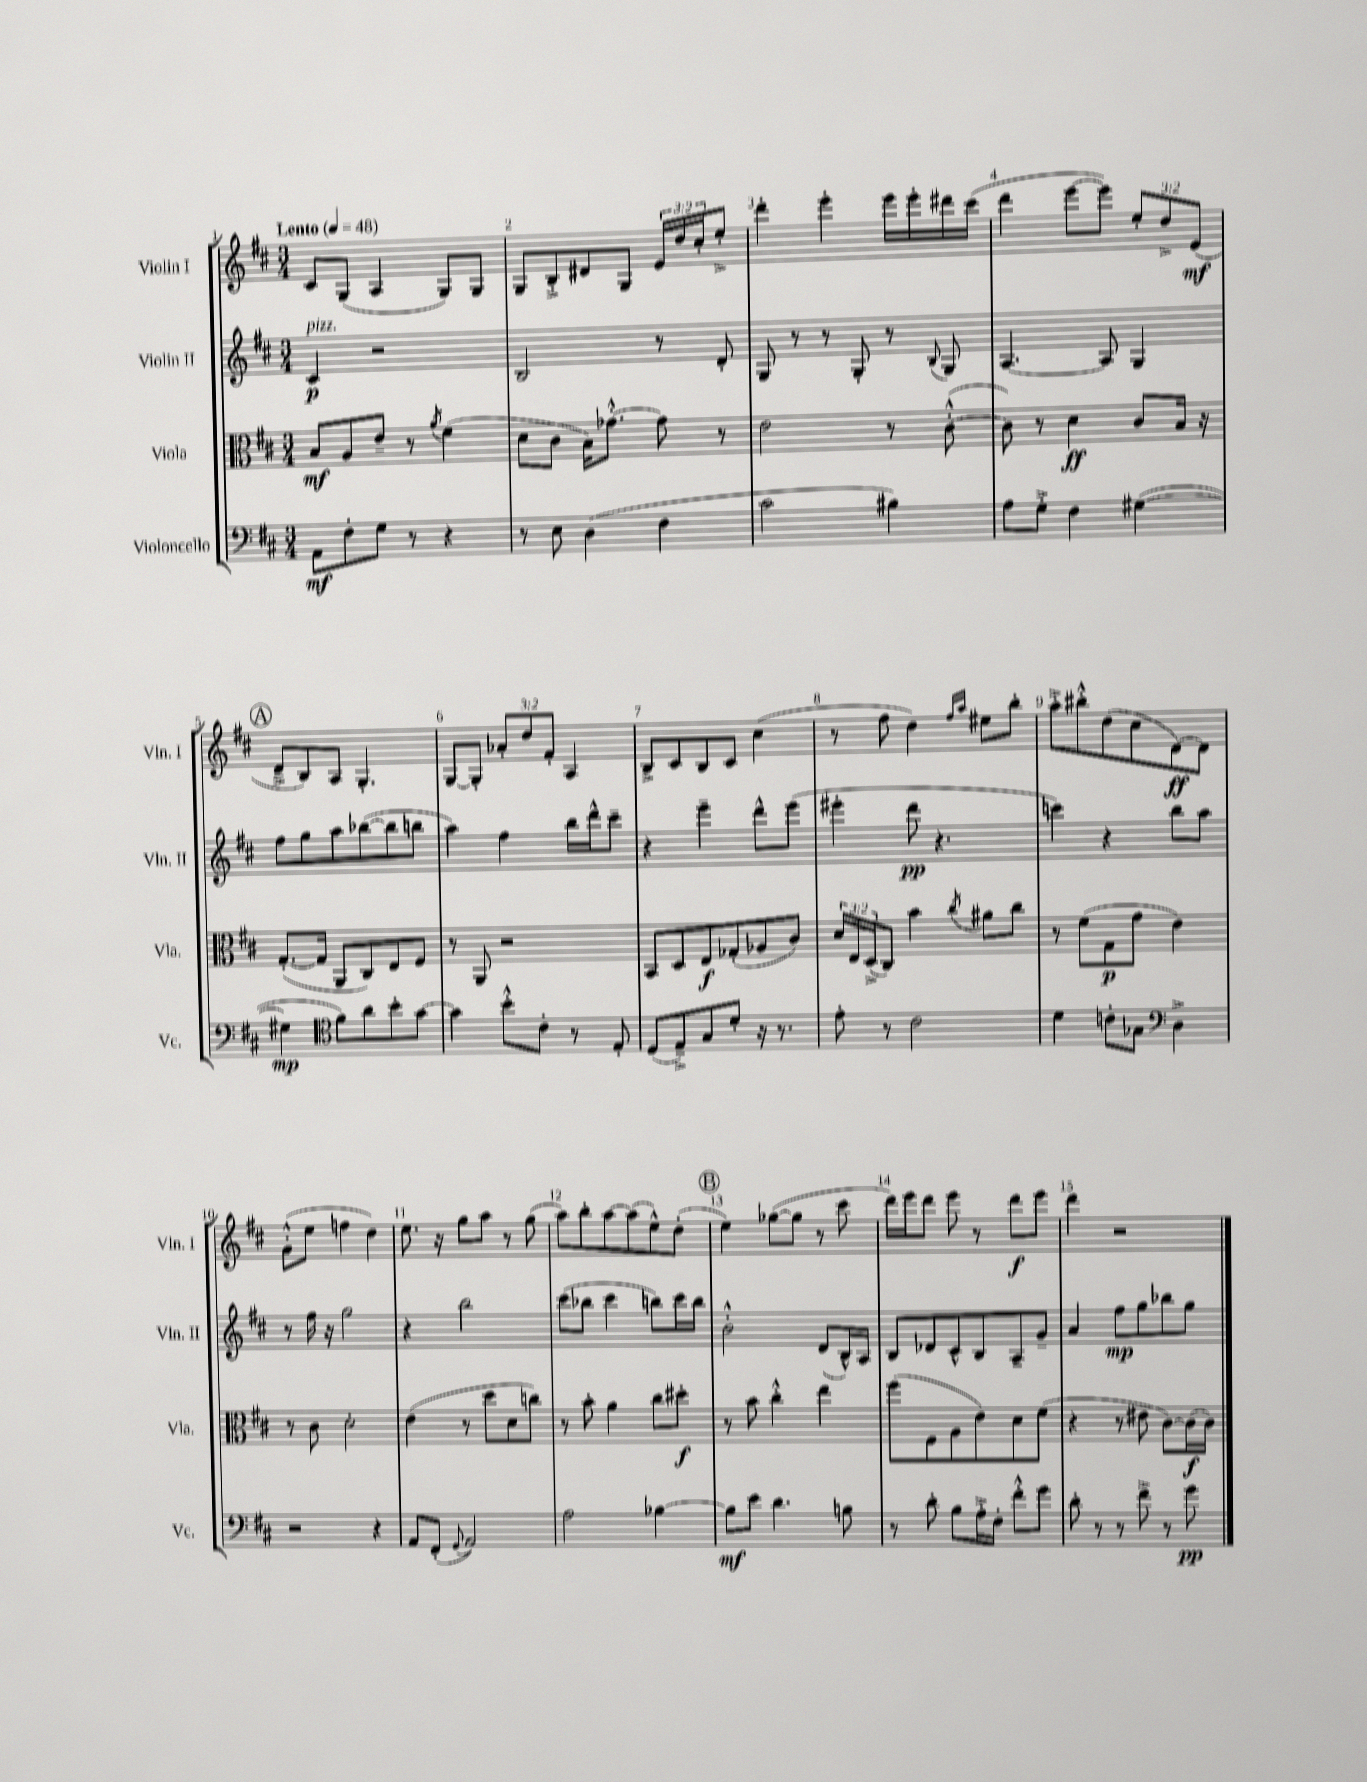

**kern	**kern	**kern	**kern
*staff4	*staff3	*staff2	*staff1
*clefF4	*clefC3	*clefG2	*clefG2
*k[f#c#]	*k[f#c#]	*k[f#c#]	*k[f#c#]
*M3/4	*M3/4	*M3/4	*M3/4
*MM48	*MM48	*MM48	*MM48
8AA\L	8B/L	4c#/	8c#/L
8F#'\	8A/	.	(8G/J
8G\J	8e~/J	2r	4A/
8r	8r	.	.
.	8qa/	.	.
4r	(4f#\	.	8G/L)
.	.	.	8G/J
=	=	=	=
8r	8d\L	2B/	8G/L
8E\	8c#\J	.	8B'^/
(4D\	16B\LK)	.	8d#/
.	[8.g-'^^\J	.	.
.	.	.	8G/J
4F#\	8g-\]	8r	24e/LL
.	.	.	24dd/
.	.	.	24cc#'/J
.	8r	8d'/	8ee'^/J
=	=	=	=
2c#\	2e\	8G/	4ddd'\
.	.	8r	.
.	.	8r	4eee'\
.	.	8G'/	.
4B#\)	8r	8r	16eee\LL
.	.	.	16eee'\
.	.	8qqB/	.
.	([8c#'^^\	8G/	16ddd#\
.	.	.	(16ccc#\JJ
=	=	=	=
8A\L	8c#\])	[4.A/	4ddd\
8G'^\J	8r	.	.
4F#\	4d\	.	[8eee\L
.	.	8A/]	8eee\]J)
([4G#\	8c#/L	4G/	12ee'/L
.	.	.	12dd^/
.	16B/Jk	.	.
.	.	.	(12e/J
.	16r	.	.
=	=	=	=
4G#\]	([8.G'/L	8ff#\L	8d~^/L
.	.	8gg\	8B/)
.	16G/]Jk	.	.
*clefC4	*	*	*
8f#\L)	8AA/L	8aa\	8A/J
8a\	8C#/)	([8bb-\	4.G'/
8b'\	8E/	8bb-\]	.
[8g\J	8F#/J	8bb\J	.
=	=	=	=
4g\]	8r	4aa\)	[8G/L
.	8AA/	.	8G'/]J
8b'^^\L	2r	4ff#\	12a-'/L
.	.	.	12dd/
8c#'\J	.	.	.
.	.	.	12f#'/J
8r	.	16bb\LL	4A/
.	.	16ddd^^\J	.
8E'/	.	8ccc#~\J	.
=	=	=	=
(8D/L	8BB/L	4r	8B^/L
8E~^/)	8D/	.	8c#/
8G/	8E/	4eee~\	8B/
8d'/J	(8G-'/	.	8c#/J
16r	8A-/	8ddd^^\L	(4cc#\
8.r	.	.	.
.	8c#/J)	(8eee\J	.
=	=	=	=
8e'\	24d/LL	4eee#'\	8r
.	24E/	.	.
.	(24D^/J	.	.
8r	8C#/J)	.	8ff#\
2c#\	4b\	8ddd\	4dd\)
.	.	4.r	.
.	.	.	16qqff#/LL
.	8qcc#/	.	16qqaa/JJ
.	8a#\L	.	8ee#\L
.	8cc#\J	.	8bb'\J
=	=	=	=
4d\	8r	4ccc\)	8aa'^\L
.	(8f#\L	.	8bb#'^^\
8c'\L	8G\	4r	(8dd\
8G-\J	8g\J	.	8cc#\
*clefF4	*	*	*
4D^\	4e\)	8bb\L	[8d\)
.	.	8aa\J	8d\]J
=	=	=	=
2r	8r	8r	(8g'^^\L
.	8c#\	16ff#\	8ee\J
.	.	16r	.
.	2d'\	2gg\	4ff\
4r	.	.	4dd\)
=	=	=	=
8AA/L	(4e\	4r	8.ee\
(8FF#'/J	.	.	.
.	.	.	16r
8qqGG/	.	.	.
2AA/)	8r	2bb\	8gg\L
.	8dd\L	.	8aa\J
.	8d\	.	8r
.	8cc\J)	.	(8gg\
=	=	=	=
2A\	8r	(8ccc#\L	8aa\L)
.	8b'\	8bb-\J	8bb'\
.	4a\	4ccc#\	[8aa\
.	.	.	(8aa\]
[4B-\	8cc#\L	8bb\L)	8ee^^\)
.	8dd#'\J	16ccc#\L	(8dd'\J
.	.	16bb\JJ	.
=	=	=	=
8B-\]L	8r	2b'^^\	4ee\)
8e\J	8b\	.	.
4.d\	4cc#'^^\	.	([8gg-\L
.	.	.	8gg-\]J
.	4ee\	(8d/L	8r
8B\	.	16B^^/L)	8ccc#\
.	.	16A/JJ	.
=	=	=	=
8r	(8ff#\L	8B/L	16ddd\LL)
.	.	.	16eee\J
8d'\	8F#\	8d-/	8ddd\J
8B\L	8A\	8c#^^/	8eee\
16A'^\L	8e\)	8B/	8r
16F#'\JJ	.	.	.
8f#'^^\L	8d\	8A~/	8ddd\L
8g\J	(8f#\J	8g~/J	8eee\J
=	=	=	=
8d'\	4r	4a/	4ddd\
8r	.	.	.
8r	8r	8ff#\L	2r
8f#^\	8e#\	8gg\	.
8r	[8c#\L)	8bb-\	.
8g\	(16c#\]L	8gg\J	.
.	16c#\JJ)	.	.
==	==	==	==
*-	*-	*-	*-
